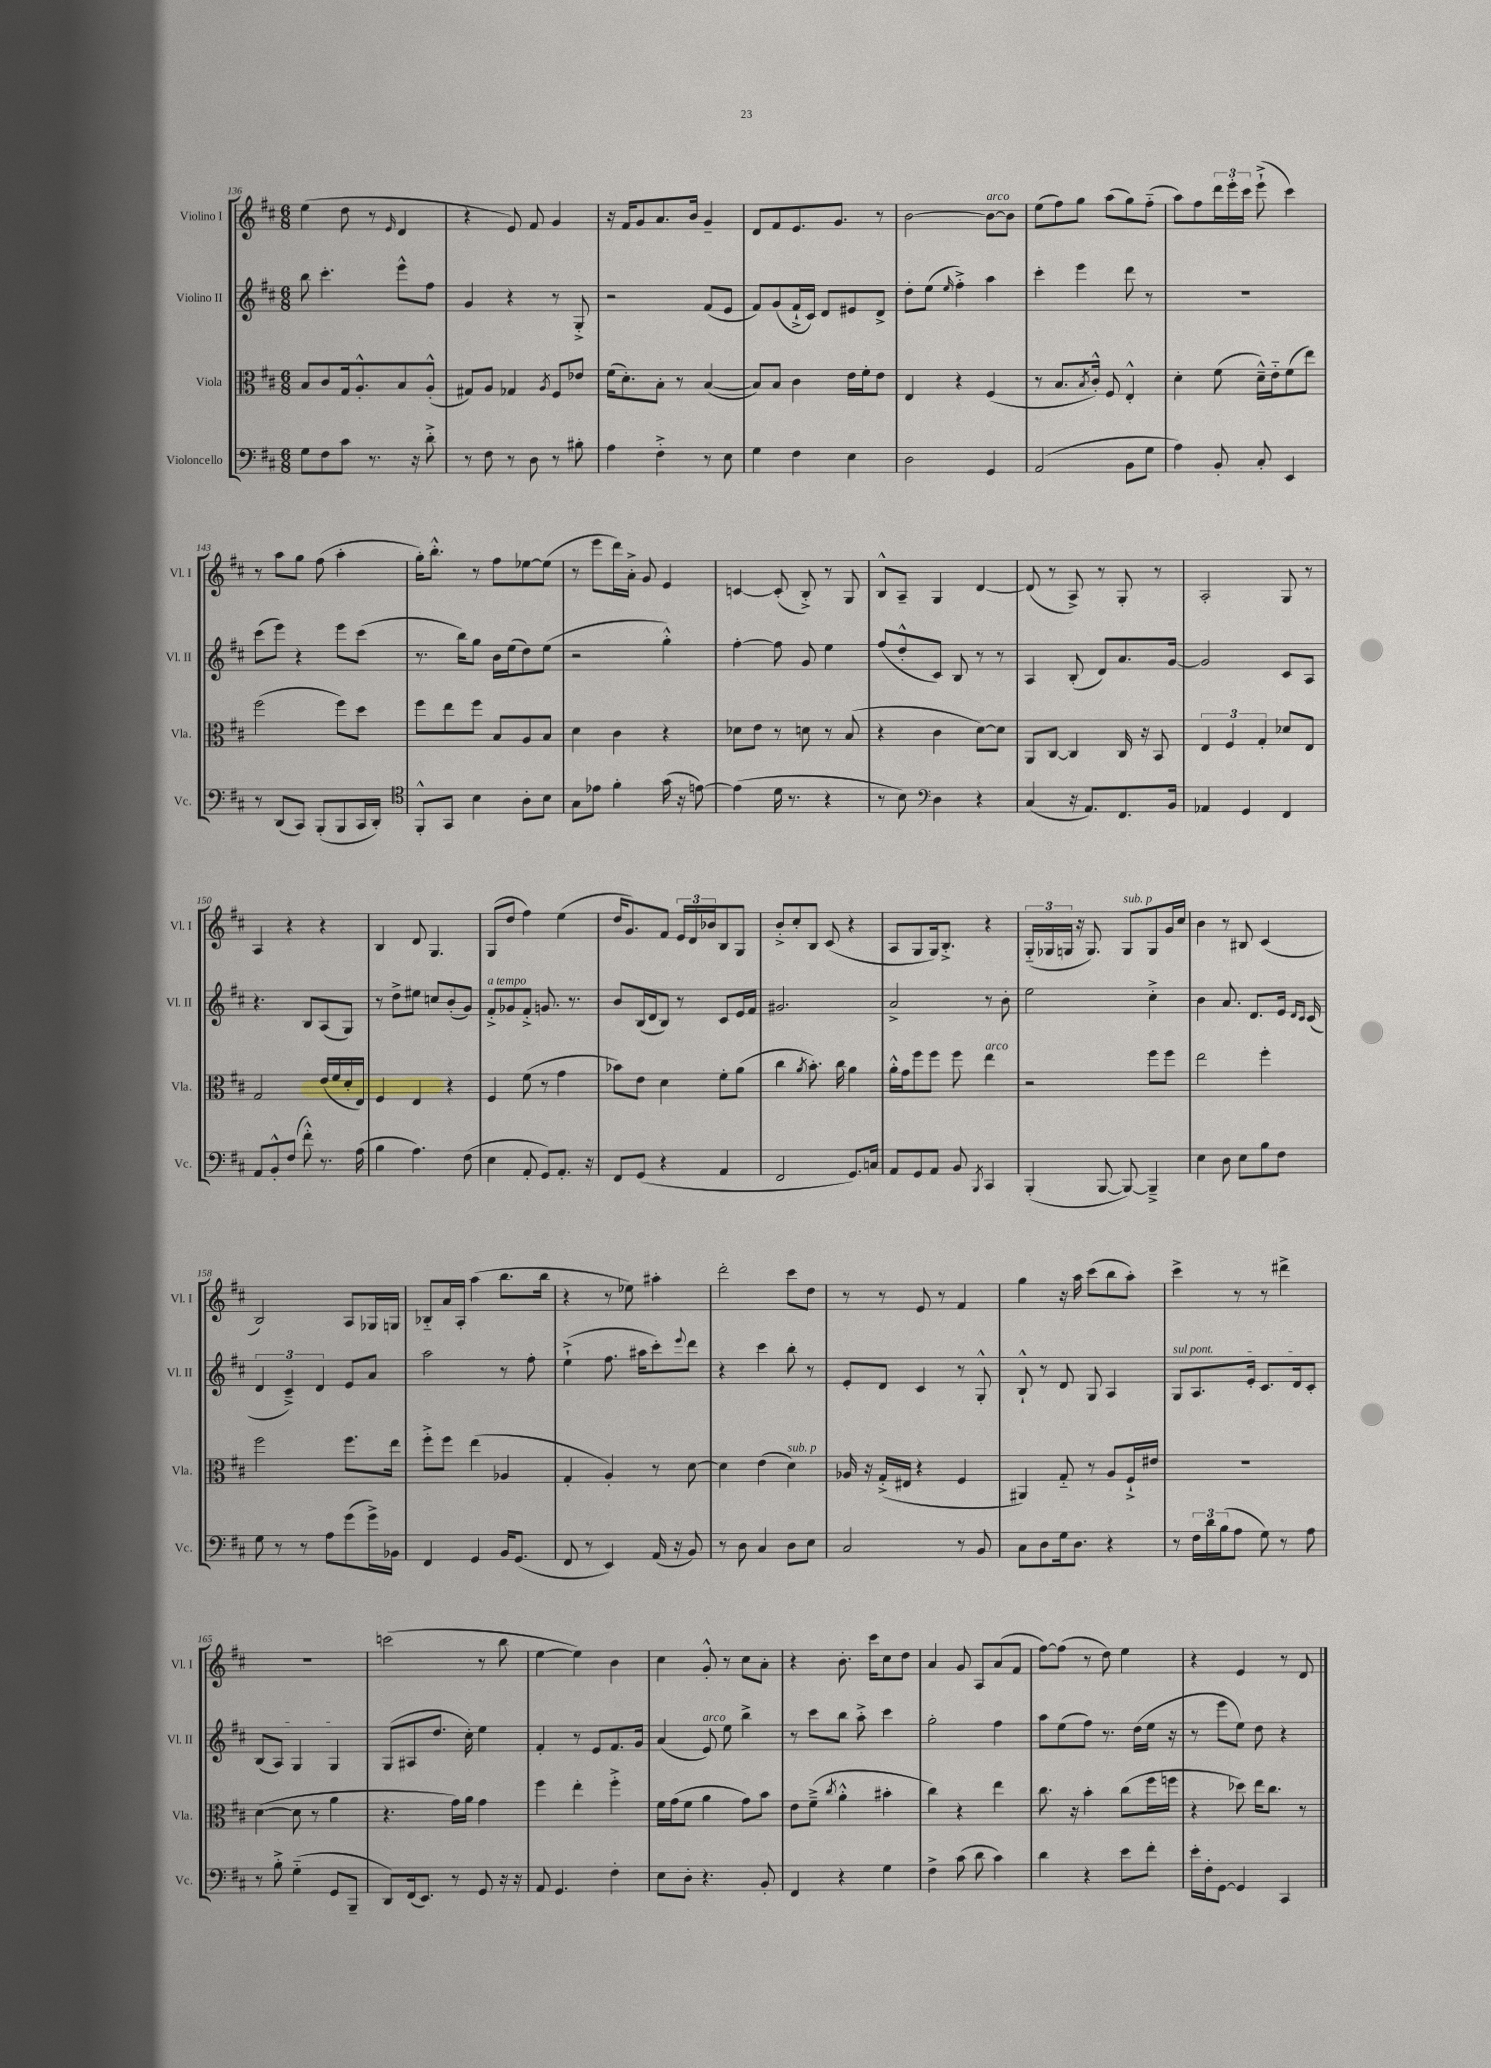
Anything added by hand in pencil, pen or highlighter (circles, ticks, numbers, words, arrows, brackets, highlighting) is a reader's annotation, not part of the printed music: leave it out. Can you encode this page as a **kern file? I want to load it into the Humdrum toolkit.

**kern	**kern	**kern	**kern
*part4	*part3	*part2	*part1
*staff4	*staff3	*staff2	*staff1
*I"Violoncello	*I"Viola	*I"Violino II	*I"Violino I
*I'Vc.	*I'Vla.	*I'Vl. II	*I'Vl. I
*clefF4	*clefC3	*clefG2	*clefG2
*k[f#c#]	*k[f#c#]	*k[f#c#]	*k[f#c#]
*M6/8	*M6/8	*M6/8	*M6/8
=136	=136	=136	=136
8G\L	8B/L	8bb\	(4ee\
8F#\	8c#/	4.ccc#'\	.
8c#\J	16G/k	.	8dd\
.	8.A'^^/	.	.
8.r	.	.	8r
.	.	.	16qqe/
.	8B/	8eee^^\L	4d/
16r	.	.	.
8d'^\	(8A'^^/J	8ff#\J	.
=137	=137	=137	=137
8r	8G#X/L)	4g/	4r
8F#\	8A/J	.	.
8r	4G-X/	4r	8e/)
8D\	.	.	8f#/
.	8qA/	.	.
8r	8F#/L	8r	4g/
8B#X'\	8e-X/J	8G'^/	.
=138	=138	=138	=138
4A\	(16f#\KL	2r	16r
.	8.d'\)	.	16f#/KL
.	.	.	8g/
4F#'^\	8B'\J	.	8.a/
.	8r	.	.
.	.	.	16b/Jk
8r	([4B/	(8f#/L	4g~/
8E\	.	8e/J	.
=139	=139	=139	=139
4G\	8B/L])	8f#/L)	8d/L
.	8B/J	(8g/	8f#/
4F#\	4c#\	16f#`^/L	8.e/
.	.	16c#/JJ)	.
.	.	8d/L	.
.	.	.	8.g/J
4E\	16e\LL	8e#X/	.
.	16f#'\J	.	.
.	8e\J	8d^/J	8r
=140	=140	=140	=140
2D\	4E/	8dd'\L	[2b\
.	.	(8ee\J	.
.	.	16qqee/	.
.	4r	4ff#'^\)	.
!	!	!	!LO:TX:a:i:t=arco
4GG/	(4F#/	4aa\	8b\L_
.	.	.	8b\J]
=141	=141	=141	=141
(2AA/	8r	4ccc#'\	(8ee\L
.	8.B/L	.	8ff#\)
.	.	4eee\	8gg\J
.	8qB/	.	.
.	16c#'^^/Jk)	.	.
.	8F#/	.	(8aa\L
8BB\L	4E'^^/	8ddd\	8gg\)
8G\J	.	8r	(8ff#\J
=142	=142	=142	=142
4A\)	4d'\	2.r	8aa\L)
.	.	.	8ff#\
8BB'/	(8f#\	.	24ddd\L
.	.	.	24eee'\
.	.	.	24ccc#\JJ
8C#'/	16d~^^\LL)	.	(8eee`^\
.	16e\J	.	.
4EE/	(8f#\	.	4ccc#\)
.	8ee\J)	.	.
!!LO:LB:g=z
=143	=143	=143	=143
8r	(2ff#\	(8ccc#\L	8r
(8DD/L	.	8eee\J)	8aa\L
8CC#/J)	.	4r	8gg\J
(8BBB'/L	.	.	(8ff#\
8BBB/	8ff#\L)	8eee\L	4aa'\
16CC#/L	8dd\J	(8ccc#\J	.
16DD'/JJ)	.	.	.
=144	=144	=144	=144
*clefC4	*	*	*
8FF#'^^/L	8ff#\L	8.r	16gg'\KL)
.	.	.	8.bb'^^\J
8GG/J	8ee\	.	.
.	.	16bb\KL)	.
4B\	8ff#\J	8gg\J	8r
.	8B/L	16b\LL	8ff#\L
.	.	(16ee\J	.
8A'\L	8A/	8dd\)	[8ee-X\
8B\J	8B/J	(8ee\J	(8ee-\J]
=145	=145	=145	=145
8G\L	4d\	2r	8r
8e-X\J	.	.	8eee\L
4f#'\	4c#\	.	16ddd\L)
.	.	.	16a'^\JJ
.	.	.	8g/
(16g\	4r	4gg'^^\)	4e/
16r	.	.	.
[8en\)	.	.	.
=146	=146	=146	=146
(4e\]	8d-X\L	[4ff#'\	[4cn/
.	8e\J	.	.
16d\	8r	8ff#\]	(8c'/]
8.r	.	.	.
.	8dn\	8g/	8B'^/)
4r	8r	4ee\	8r
.	(8B/	.	8G/
=147	=147	=147	=147
8r	4r	(8ff#/L	8B^^/L
8B\)	.	8dd'^^/	8A~/J
*clefF4	*	*	*
4D\	4c#\	8c#/J)	4G/
.	.	8B/	.
4r	[8d\L)	8r	[4d/
.	8d\J]	8r	.
=148	=148	=148	=148
(4C#/	8AA/L	4A/	(8d/]
.	[8C#/J	.	8r
16r	4C#/]	(8B'/	8A^/)
8.AA/L)	.	.	.
.	.	8d/L)	8r
8.FF#/	16C#/	8.a/	8G'/
.	16r	.	.
.	8BB/	.	8r
16BB/Jk	.	[16g/Jk	.
=149	=149	=149	=149
4AA-X/	6E/	2g/]	2A'/
.	6F#/	.	.
4GG/	.	.	.
.	6G'/	.	.
4FF#/	8d-X/L	8c#/L	8G/
.	8E/J	8A/J	8r
!!LO:LB:g=z
=150	=150	=150	=150
8AA/L	2G/	4.r	4A/
8BB'^^/	.	.	.
(8F#/J	.	.	4r
8f#'^^\)	.	8B/L	.
8.r	(16e/LL	(8A/	4r
.	16f#/	.	.
.	16d'/	8G/J)	.
(16A\	16E/JJ)	.	.
=151	=151	=151	=151
4B\	4F#/	8r	4B/
.	.	8dd^\L	.
4.A\)	4E/	8ee#X\J	8d/
.	.	8ccn/L	4.G/
.	4r	(8b'/	.
(8F#\	.	8g/J)	.
=152	=152	=152	=152
!	!	!LO:TX:a:i:t=a tempo	!
4E\	4F#/	8f#'^/L	(8G/L
.	.	8g-X/	8dd/J
8AA'/	(8f#\	8f#'^/J	4ff#\)
8GG/L)	8r	8.gn/	.
8.AA'/J	4g\	.	(4ee\
.	.	8.r	.
16r	.	.	.
=153	=153	=153	=153
8FF#/L	8b-X\L)	8b/L	16dd/KL
.	.	.	8.g/)
(8GG/J	8e\J	(16B/L	.
.	.	16d/J	.
4r	4d\	8B/J)	8f#/J
.	.	8r	24e/LL
.	.	.	24d/
.	.	.	24b-X/J
4AA/	8f#'\L	8c#/L	8B/
.	(8a\J	16e/L	8G/J
.	.	16f#/JJ	.
=154	=154	=154	=154
2FF#/	4cc#\	2.g#X/	8b'^/L
.	.	.	8cc#'/
.	8qa/	.	.
.	8.b'\)	.	8B/J
.	.	.	(8c#/
.	16cc#\	.	.
8.GG/L)	4a\	.	4r
16Cn/Jk	.	.	.
=155	=155	=155	=155
8AA/L	16a'^^\LL	2a^/	8A/L
.	16g\J	.	.
8GG/	8ff#\	.	8G/
8AA/J	8ff#\J	.	16G/k)
.	.	.	8.B'^/J
8BB/	8ff#\	.	.
8qBBB/	.	.	.
!	!LO:TX:a:i:t=arco	!	!
4CC#/	4ee\	8r	4r
.	.	8b'\	.
=156	=156	=156	=156
(4BBB'/	2r	2ee\	(24G/LL
.	.	.	24G-X/
.	.	.	24Gn/JJ
.	.	.	16r
.	.	.	8.G/)
[8BBB/	.	.	.
!	!	!	!LO:TX:a:i:t=sub. p
8BBB/_)	.	.	8G/L
4BBB~^/]	8ff#\L	4cc#'^\	8G/
.	8ff#\J	.	16g/L
.	.	.	16cc#/JJ
=157	=157	=157	=157
4E\	2ee\	4b\	4b\
8D\	.	8.a/	8r
8E\L	.	.	8B#X/
.	.	8.d/L	.
8B\	4ff#'\	.	(4c#/
8F#\J	.	16e/Jk	.
.	.	16qqd/LL	.
.	.	16qqc#/JJ	.
.	.	(16c#/	.
!!LO:LB:g=z
=158	=158	=158	=158
8G\	2ff#\	6d/	2B/)
8r	.	.	.
.	.	6c#~^/)	.
8r	.	.	.
.	.	6d/	.
8A\L	.	.	.
(8g\	8.ff#\L	8e/L	8A/L
16g^\L)	.	8a/J	16G-X/L
16BB-X\JJ	16ee\Jk	.	16Gn/JJ
=159	=159	=159	=159
4FF#/	8ff#'^\L	2aa\	8B-X/L
.	8ff#\J	.	16a/L
.	.	.	16A'/JJ
4GG/	(4ee\	.	(4aa\
16BB/KL	4A-X/	8r	8.bb\L
(8.GG/J	.	.	.
.	.	8ff#'\	.
.	.	.	16bb\Jk
=160	=160	=160	=160
8FF#/	4G'/	(4ee`^\	4r
8r	.	.	.
4EE/)	4A'/)	8.ff#\	8r
.	.	.	8ee-X\)
.	.	16aa#X\KL	.
(16AA/	8r	8ccc#'\)	4aa#X'\
16r	.	.	.
.	.	8qqeee/	.
8BB/)	[8d\	8ddd\J	.
=161	=161	=161	=161
8r	4d\]	4r	2ddd'\
8D\	.	.	.
4C#/	(4e\	4ccc#\	.
!	!LO:TX:a:i:t=sub. p	!	!
8D\L	4d\)	8bb'\	8ccc#\L
8E\J	.	8r	8dd\J
=162	=162	=162	=162
2C#/	16A-X/	8e'/L	8r
.	16r	.	.
.	(16G'^/LL	8d/J	8r
.	16E#X/JJ	.	.
.	4r	4c#/	8e/
.	.	.	8r
8r	4F#/	8r	4f#/
8BB/	.	8G'^^/	.
=163	=163	=163	=163
8C#\L	4AA#X/)	8B`^^/	4gg\
8D\	.	8r	.
16G\k	8G/	8d/	16r
8.D\J	.	.	16aa\
.	8r	8G/	(8ccc#\L
4r	8A/L	4A/	8bb\
.	16F#`^/L	.	8aa'\J)
.	16e#X/JJ	.	.
=164	=164	=164	=164
!	!	!LO:TX:a:i:t=sul pont.	!
8r	2.r	8G/L	4ccc#^\
24F#\LL	.	8.A/	.
24d\	.	.	.
(24B\J	.	.	.
8A\J	.	.	8r
.	.	16e'/Jk	.
8G\)	.	8.c#/L	8r
8r	.	.	4ddd#X^\
.	.	16d/k	.
8A\	.	8c#'/J	.
!!LO:LB:g=z
=165	=165	=165	=165
8r	([4d\	(8B/L	2.r
8B'^\	.	8A/J)	.
(4G\	8d\]	4G/	.
.	8r	.	.
8GG/L	4a\	4G/	.
8BBB~/J	.	.	.
=166	=166	=166	=166
8DD/L)	4.r	(8G/L	(2cccn\
(16FF#/k	.	8A#X/	.
8.EE/J)	.	.	.
.	.	8.dd/J	.
8r	16g\LL)	.	.
.	16a\JJ	16cc#'\)	.
8GG/	4g\	4ee\	8r
16r	.	.	8bb\
16r	.	.	.
=167	=167	=167	=167
8AA/	4ff#\	4f#'/	[4ee\
4.GG/	.	.	.
.	4ee'\	8r	4ee\])
.	.	8e/L	.
4F#'\	4ff#'^\	8.f#/	4b\
.	.	16g/Jk	.
=168	=168	=168	=168
8E\L	16f#\LL	(4a/	4cc#\
.	(16g\J	.	.
8D'\J	8f#\J	.	.
!	!	!LO:TX:a:i:t=arco	!
4.r	4a\	8e/)	8g'^^/
.	.	8ee\	8r
.	8g\L)	4bb^\	8cc#\L
8BB'/	8b\J	.	8a'\J
=169	=169	=169	=169
4FF#/	8e\L	8r	4r
.	(8f#~^\J	8ccc#\L	.
.	8qcc#/	.	.
4r	4a'^^\	8bb\J	8.b'\
.	.	8aa'^\	.
.	.	.	16ccc#\KL
4G\	4b#X'\	4ccc#\	8cc#\
.	.	.	8dd\J
=170	=170	=170	=170
4F#^\	4cc#\)	2gg'\	4a/
(8c#\	4r	.	8g/
8d\	.	.	8A/L
4c#\)	4ee\	4ff#\	(8a/
.	.	.	8f#/J
=171	=171	=171	=171
4d\	8.cc#\	8aa\L	[8ff#\L)
.	.	(8ee\	(8ff#\J]
.	16r	.	.
4r	4b'\	8ff#\J)	8r
.	.	8.r	8dd\)
8e\L	(8cc#\L	.	4ee\
.	.	(16dd\LL	.
8f#'\J	16ff#\L	16ee\JJ	.
.	16ffn\JJ	16r	.
=172	=172	=172	=172
16e'\LL	4r	8r	4r
16F#'\J	.	.	.
[8GG\J	.	8eee\L	.
4GG/]	8dd-X\)	8ee\J)	4e/
.	16ee\KL	8dd\	.
.	8.cc#\J	.	.
4CC#/	.	4r	8r
.	8r	.	8d/
==	==	==	==
*-	*-	*-	*-
